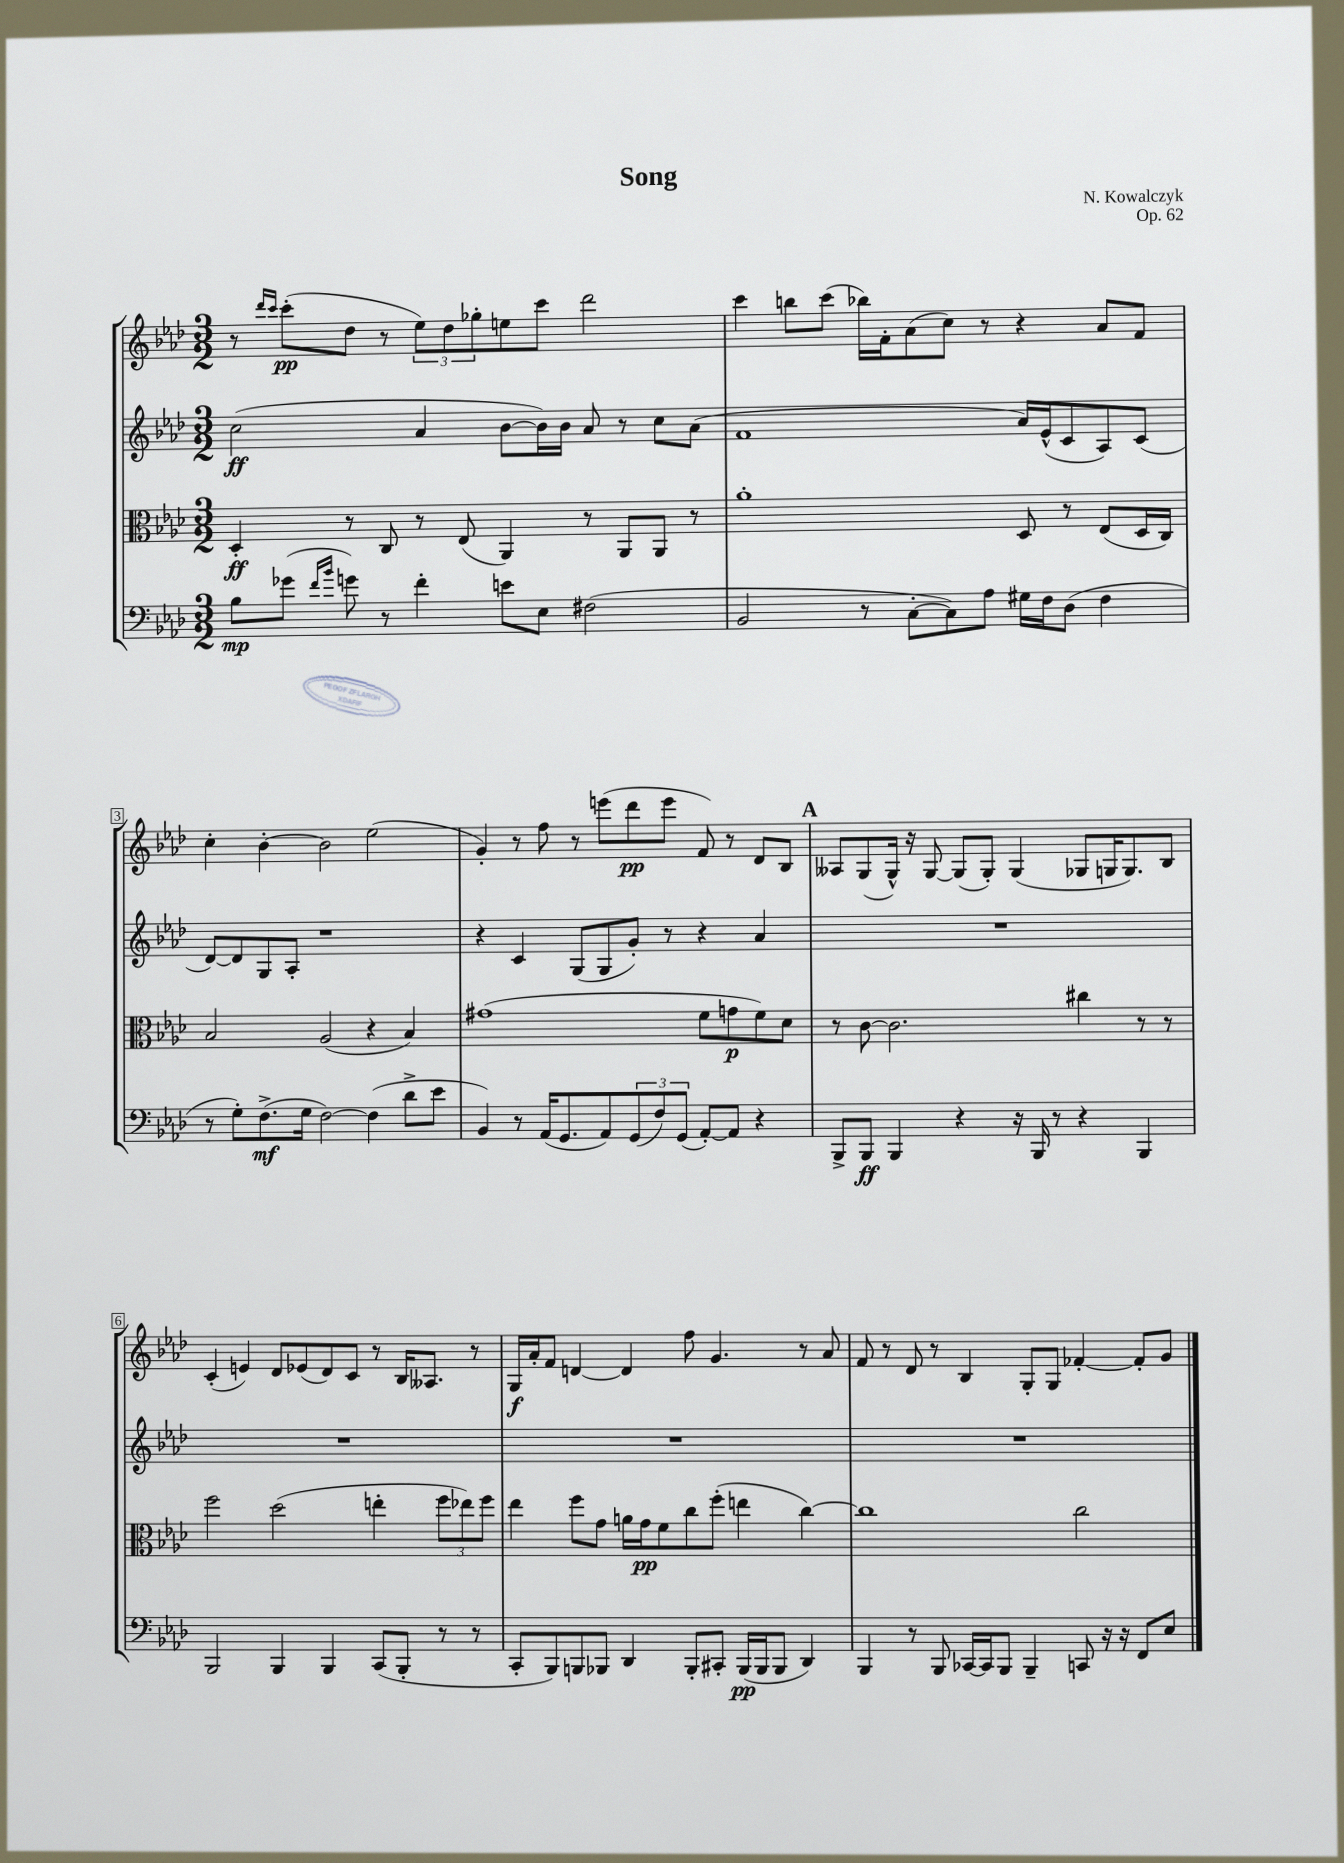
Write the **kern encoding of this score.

**kern	**dynam	**kern	**dynam	**kern	**dynam	**kern	**dynam
*part4	*part4	*part3	*part3	*part2	*part2	*part1	*part1
*staff4	*staff4	*staff3	*staff3	*staff2	*staff2	*staff1	*staff1
*clefF4	*	*clefC3	*	*clefG2	*	*clefG2	*
*k[b-e-a-d-]	*	*k[b-e-a-d-]	*	*k[b-e-a-d-]	*	*k[b-e-a-d-]	*
*M3/2	*	*M3/2	*	*M3/2	*	*M3/2	*
=1	=1	=1	=1	=1	=1	=1	=1
8B-\L	mp	4D-'/	ff	(2cc\	ff	8r	.
.	.	.	.	.	.	16qqddd-/LL	.
.	.	.	.	.	.	16qqccc/JJ	.
(8g-X\J	.	.	.	.	.	(8ccc'\L	pp
16qqf/LL	.	.	.	.	.	.	.
16qqb-/JJ	.	.	.	.	.	.	.
8gn\)	.	8r	.	.	.	8dd-\J	.
8r	.	8C/	.	.	.	8r	.
4f'\	.	8r	.	4a-/	.	12ee-\L)	.
.	.	.	.	.	.	12dd-\	.
.	.	(8E-/	.	.	.	.	.
.	.	.	.	.	.	12gg-X'\	.
8en\L	.	4AA-/)	.	[8b-\L	.	8een\	.
8E-\J	.	.	.	16b-\L])	.	8ccc\J	.
.	.	.	.	16b-\JJ	.	.	.
(2F#X\	.	8r	.	8a-/	.	2ddd-\	.
.	.	8AA-/L	.	8r	.	.	.
.	.	8AA-/J	.	8cc\L	.	.	.
.	.	8r	.	(8a-\J	.	.	.
=2	=2	=2	=2	=2	=2	=2	=2
2BB-/	.	1a-'	.	1f	.	4ccc\	.
.	.	.	.	.	.	8bbn\L	.
.	.	.	.	.	.	(8ccc\J	.
8r	.	.	.	.	.	16bb-X\LL)	.
.	.	.	.	.	.	16f'\J	.
[8C'\L	.	.	.	.	.	(8a-\	.
8C\])	.	.	.	.	.	8cc\J)	.
8A-\J	.	.	.	.	.	8r	.
16G#X\LL	.	8D-/	.	16a-/LL)	.	4r	.
16F\J	.	.	.	(16e-^^/J	.	.	.
(8D-\J	.	8r	.	8c/	.	.	.
4F\	.	(8E-/L	.	8A-/)	.	8a-/L	.
.	.	16D-/L	.	(8c/J	.	8f/J	.
.	.	16C/JJ)	.	.	.	.	.
!!LO:LB:g=z
=3	=3	=3	=3	=3	=3	=3	=3
8r	.	2B-/	.	[8d-/L)	.	4cc'\	.
8G'\L)	.	.	.	8d-/]	.	.	.
(8.F^\	mf	.	.	8G/	.	[4b-'\	.
.	.	.	.	8A-'/J	.	.	.
16G\Jk	.	.	.	.	.	.	.
[2F\)	.	(2A-/	.	1r	.	2b-\]	.
(4F\]	.	4r	.	.	.	(2ee-\	.
8d-^\L	.	4B-/)	.	.	.	.	.
8e-\J	.	.	.	.	.	.	.
=4	=4	=4	=4	=4	=4	=4	=4
4BB-/)	.	(1g#X	.	4r	.	4g'/)	.
8r	.	.	.	4c/	.	8r	.
(16AA-/KL	.	.	.	.	.	8ff\	.
8.GG/	.	.	.	.	.	.	.
.	.	.	.	(8G/L	.	8r	.
8AA-/)	.	.	.	8G/	.	(8eeen\L	.
(12GG/	.	.	.	8g'/J)	.	8ddd-\	pp
12F/)	.	.	.	.	.	.	.
.	.	.	.	8r	.	8eee\J	.
(12GG/J	.	.	.	.	.	.	.
[8AA-'/L)	.	8f\L	.	4r	.	8f/)	.
8AA-/J]	.	8gn\	p	.	.	8r	.
4r	.	8f\)	.	4a-/	.	8d-/L	.
.	.	8d-\J	.	.	.	8B-/J	.
!!LO:REH:place=s1:t=A
=5	=5	=5	=5	=5	=5	=5	=5
8BBB-^/L	.	8r	.	1.r	.	8A--X/L	.
8BBB-/J	ff	[8c\	.	.	.	(8G/	.
4BBB-/	.	2.c\]	.	.	.	16G^^/Jk)	.
.	.	.	.	.	.	16r	.
.	.	.	.	.	.	[8G/	.
4r	.	.	.	.	.	(8G/L]	.
.	.	.	.	.	.	8G'/J)	.
16r	.	.	.	.	.	(4G/	.
16BBB-/	.	.	.	.	.	.	.
8r	.	.	.	.	.	.	.
4r	.	4cc#X\	.	.	.	8G-X/L	.
.	.	.	.	.	.	16Gn/K	.
.	.	.	.	.	.	8.G/)	.
4BBB-/	.	8r	.	.	.	.	.
.	.	8r	.	.	.	8B-/J	.
!!LO:LB:g=z
=6	=6	=6	=6	=6	=6	=6	=6
2BBB-/	.	2ff\	.	1.r	.	(4c'/	.
.	.	.	.	.	.	4en/)	.
4BBB-/	.	(2dd-\	.	.	.	8d-/L	.
.	.	.	.	.	.	(8e-X/	.
4BBB-/	.	.	.	.	.	8d-/)	.
.	.	.	.	.	.	8c/J	.
(8CC/L	.	4een'\	.	.	.	8r	.
8BBB-'/J	.	.	.	.	.	16B-/KL	.
.	.	.	.	.	.	8.A--X/J	.
8r	.	12ff\L	.	.	.	.	.
.	.	12ee-X\)	.	.	.	.	.
8r	.	.	.	.	.	8r	.
.	.	12ff\J	.	.	.	.	.
=7	=7	=7	=7	=7	=7	=7	=7
8CC'/L	.	4ee-\	.	1.r	.	16G/LL	f
.	.	.	.	.	.	16a-'/J	.
8BBB-/)	.	.	.	.	.	8f/J	.
8BBBn/	.	8ff\L	.	.	.	[4dn/	.
8BBB-X/J	.	8g\J	.	.	.	.	.
4DD-/	.	16an\LL	.	.	.	4d/]	.
.	.	16g\J	pp	.	.	.	.
.	.	8f\	.	.	.	.	.
8BBB-'/L	.	8cc\	.	.	.	8ff\	.
8CC#X'/J	.	(8ff'\J	.	.	.	4.g/	.
(16BBB-/LL	pp	4een\	.	.	.	.	.
16BBB-/J	.	.	.	.	.	.	.
8BBB-/J	.	.	.	.	.	.	.
4DD-/)	.	[4cc\)	.	.	.	8r	.
.	.	.	.	.	.	8a-/	.
=8	=8	=8	=8	=8	=8	=8	=8
4BBB-/	.	1cc]	.	1.r	.	8f/	.
.	.	.	.	.	.	8r	.
8r	.	.	.	.	.	8d-/	.
8BBB-/	.	.	.	.	.	8r	.
[16CC-X/LL	.	.	.	.	.	4B-/	.
16CC-/J]	.	.	.	.	.	.	.
8BBB-/J	.	.	.	.	.	.	.
4BBB-~/	.	.	.	.	.	8G'/L	.
.	.	.	.	.	.	8G/J	.
8CCn/	.	2cc\	.	.	.	[4f-X'/	.
16r	.	.	.	.	.	.	.
16r	.	.	.	.	.	.	.
8FF/L	.	.	.	.	.	8f-'/L]	.
8E-/J	.	.	.	.	.	8g/J	.
==	==	==	==	==	==	==	==
*-	*-	*-	*-	*-	*-	*-	*-
